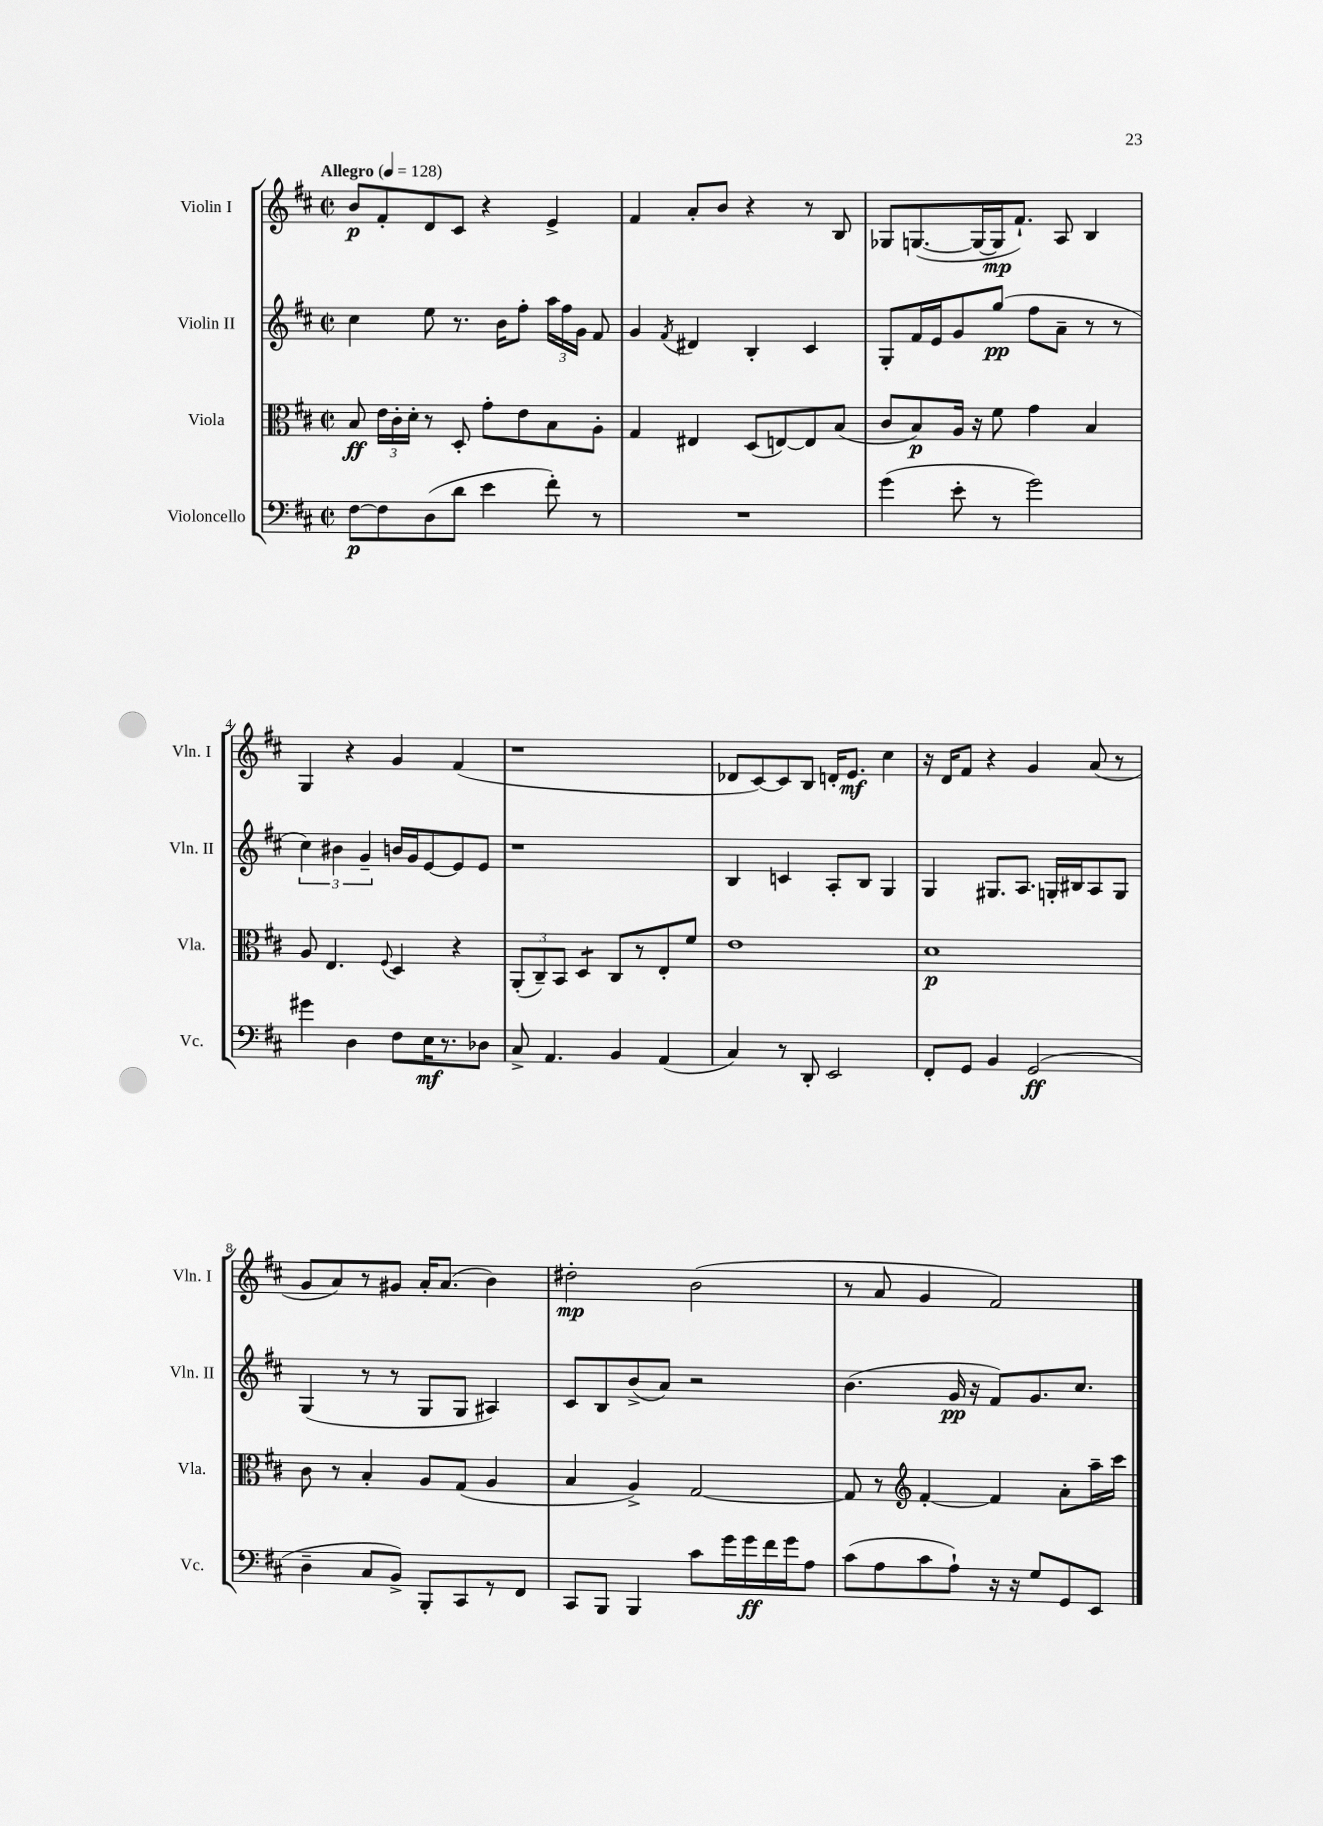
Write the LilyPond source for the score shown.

<<
\new StaffGroup <<
\new Staff = "s0" \with { instrumentName = "Violin I" shortInstrumentName = "Vln. I" } {
    \clef treble \key d \major \defaultTimeSignature \time 2/2 \tempo "Allegro" 4 = 128
    \autoBeamOff b'8[\p fis'8-. d'8 cis'8] r4 e'4-> |
    fis'4 a'8[-. b'8] r4 r8 b8 |
    ges8[ g8.~( g16~ g16\mp fis'8.]-!) a8 b4 |
    g4 r4 g'4 fis'4( |
    r1 |
    des'8[ cis'8~) cis'8 b8] d'16[-. e'8.]\mf cis''4 |
    r16 d'16[ fis'8] r4 g'4 a'8( r8 |
    g'8[ a'8) r8 gis'8] a'16[-. a'8.]( b'4) |
    dis''2-.\mp b'2( |
    r8 a'8 g'4 fis'2) \bar "|." |
}
\new Staff = "s1" \with { instrumentName = "Violin II" shortInstrumentName = "Vln. II" } {
    \clef treble \key d \major \defaultTimeSignature \time 2/2
    \autoBeamOff cis''4 e''8 r8. b'16[ fis''8]-. \tuplet 3/2 { a''16[ fis''16 g'16] } fis'8 |
    g'4 \acciaccatura { fis'8 } dis'4 b4-. cis'4 |
    g8[-. fis'16 e'16 g'8 g''8]\pp( fis''8[ a'8]-- r8 r8 |
    \tuplet 3/2 { cis''4) bis'4 g'4-- } b'16[ g'16 e'8~ e'8 e'8] |
    r1 |
    b4 c'4 a8[-. b8] g4 |
    g4 gis8.[ a8.] g16[-. bis16 a8 g8] |
    g4( r8 r8 g8[ g8] ais4) |
    cis'8[ b8 b'8->( a'8]) r2 |
    b'4.( g'16\pp r16 fis'8[) g'8. cis''8.] \bar "|." |
}
\new Staff = "s2" \with { instrumentName = "Viola" shortInstrumentName = "Vla." } {
    \clef alto \key d \major \defaultTimeSignature \time 2/2
    \autoBeamOff b8\ff \tuplet 3/2 { e'16[ cis'16-. d'16]-. } r8 d8-. g'8[-. e'8 b8 a8]-. |
    g4 eis4 d8[( e8~) e8 b8]( |
    cis'8[ b8\p) a16] r16 fis'8 g'4 b4 |
    a8 e4. \appoggiatura { fis8 } d4 r4 |
    \tuplet 3/2 { a,8[-.( cis8--) b,8] } d4:8 cis8[ r8 e8-. fis'8] |
    e'1 |
    d'1\p |
    cis'8 r8 b4-. a8[ g8]( a4 |
    b4 a4->) g2~ |
    g8 r8 \clef treble fis'4~-. fis'4 a'8[-. a''16-- cis'''16] \bar "|." |
}
\new Staff = "s3" \with { instrumentName = "Violoncello" shortInstrumentName = "Vc." } {
    \clef bass \key d \major \defaultTimeSignature \time 2/2
    \autoBeamOff fis8[~\p fis8 d8( d'8] e'4 fis'8-.) r8 |
    R1 |
    g'4( e'8-. r8 g'2) |
    gis'4 d4 fis8[ e16\mf r8. des8] |
    cis8-> a,4. b,4 a,4( |
    cis4) r8 d,8-. e,2 |
    fis,8[-. g,8] b,4 g,2\ff( |
    d4-- cis8[ b,8]->) b,,8[-. cis,8 r8 fis,8] |
    cis,8[ b,,8] b,,4 cis'8[ g'16 g'16\ff fis'16 g'16 a8] |
    cis'8[( a8 cis'8 a8]-!) r16 r16 g8[ g,8 e,8] \bar "|." |
}
>>
>>
